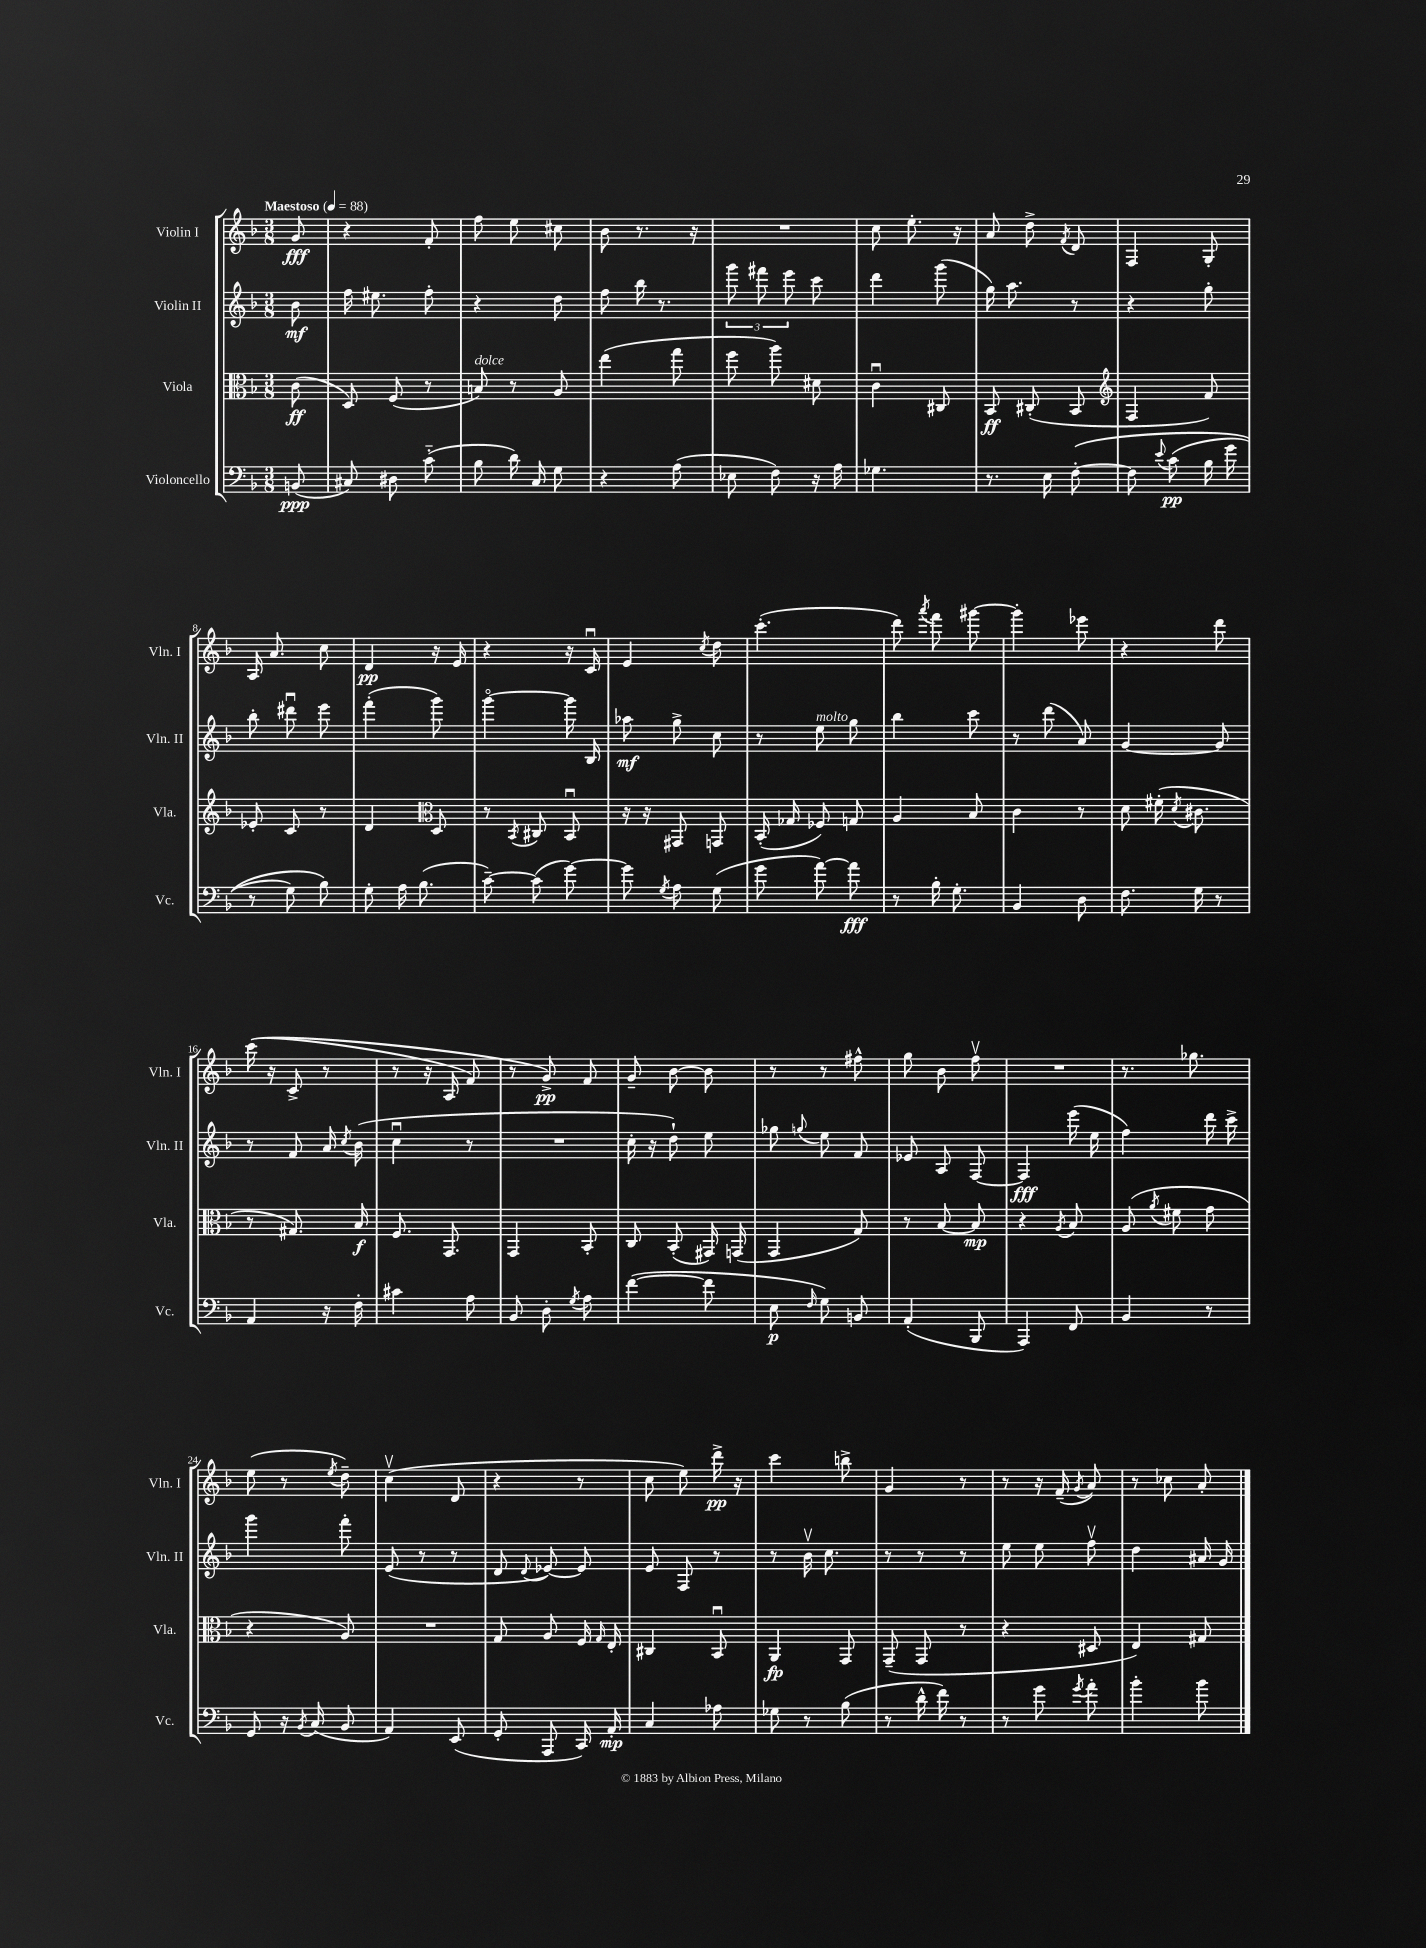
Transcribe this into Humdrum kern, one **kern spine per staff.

**kern	**kern	**kern	**kern
*staff4	*staff3	*staff2	*staff1
*clefF4	*clefC3	*clefG2	*clefG2
*k[b-]	*k[b-]	*k[b-]	*k[b-]
*M3/8	*M3/8	*M3/8	*M3/8
*MM88	*MM88	*MM88	*MM88
(8BB	(8c	8b-	8g
=	=	=	=
8C#)	8D)	16ff	4r
.	.	8.ee#	.
8D#	(8F	.	.
(8c'~	8r	8ff'	8f'
=	=	=	=
8B-	8B)	4r	8ff
16d)	8r	.	8ee
16C	.	.	.
8G	8A	8dd	8cc#
=	=	=	=
4r	(4ee	8ff	8b-
.	.	16bb-	8.r
.	.	8.r	.
(8A	8gg	.	.
.	.	.	16r
=	=	=	=
8E-	8ff	12ggg	4.r
.	.	12fff#	.
8F)	8aa)	.	.
.	.	12eee	.
16r	8d#	8ccc	.
16A	.	.	.
=	=	=	=
4.G-	4cu	4ddd	8cc
.	.	.	8.ee'
.	8C#	(8ggg	.
.	.	.	16r
=	=	=	=
8.r	8BB-	16gg)	8a
.	.	8.aa	.
.	(8C#'	.	8dd^
16E	.	.	.
.	.	.	8qf
&([8F'	8BB-	8r	8d
=	=	=	=
*	*clefG2	*	*
8F]	4F	4r	4F
8qqe	.	.	.
(8c	.	.	.
16B-	8f)	8gg'	8G'
16g	.	.	.
=	=	=	=
8r	8e-'	8bb-'	16A
.	.	.	8.a
8G)	8c	8ddd#u	.
8B-&)	8r	8eee	8cc
=	=	=	=
8G'	4d	(4fff'	4d
16A	.	.	.
(8.B-	.	.	.
*	*clefC3	*	*
.	8D	8ggg)	16r
.	.	.	16e
=	=	=	=
[8c~)	8r	[4gggo	4r
.	8qBB-	.	.
(8c]	8C#	.	.
[8g)	8BB-u	16ggg]	16r
.	.	16B-	16cu
=	=	=	=
8g]	16r	8aa-	4e
.	16r	.	.
8qG	.	.	.
8A	8GG#	8gg^	.
.	.	.	8qcc
(8G	8GG	8cc	8dd
=	=	=	=
8g	(16BB-'	8r	(4.ccc'
.	16G-	.	.
[8a)	8F-)	8ee	.
8a]	8G	8gg	.
=	=	=	=
8r	4A	4bb-	8ddd)
.	.	.	8qaaa
16B-'	.	.	8fff
8.G'	.	.	.
.	8B-	8ccc	[8ggg#
=	=	=	=
4BB-	4c	8r	4ggg#']
.	.	(8ddd	.
8D	8r	8a)	8eee-
=	=	=	=
8.F	8d	[4g	4r
.	(16f#'	.	.
.	8qd	.	.
16G	8.c#	.	.
8r	.	8g]	8ddd
=	=	=	=
4AA	8r	8r	&((16ccc
.	.	.	16r
.	8.G#)	8f	8c^
16r	.	16a	8r
.	.	8qcc	.
16F'	16B-	(16b-	.
=	=	=	=
4c#	8.F	4ccu	8r
.	.	.	16r
.	8.GG	.	16A
8A	.	8r	8f)
=	=	=	=
8BB-	4GG	4.r	8r
8D'	.	.	8g^&)
8qG	.	.	.
8A	8BB-'	.	8f
=	=	=	=
([4f	8C	16cc'	8g~
.	.	16r	.
.	(8BB-'	8dd`)	[8b-
8f]	16GG#)	8ee	8b-]
.	(16GG	.	.
=	=	=	=
8E	4GG	8gg-	8r
16qqF	.	8qqgg	.
8G)	.	8ee	8r
8BB	8G)	8f	8ff#^^
=	=	=	=
(4AA'	8r	8e-	8gg
.	[8B-	8A	8b-
8BBB-	8B-]	[8F	8ffv
=	=	=	=
4AAA)	4r	4F]	4.r
.	8qA	.	.
8FF	8B-	(16eee	.
.	.	16ee	.
=	=	=	=
4BB-	(8A	4ff)	8.r
.	8qa	.	.
.	8f#	.	.
.	.	.	8.gg-
8r	8g	16ddd	.
.	.	16ccc^	.
=	=	=	=
8GG	4r	4ggg	(8ee
16r	.	.	8r
8qBB-	.	.	.
(16C	.	.	.
.	.	.	8qee
8BB-	8A)	8fff'	8dd~)
=	=	=	=
4AA)	4.r	(8e	(4ccv
.	.	8r	.
(8EE	.	8r	8d
=	=	=	=
8GG'	8G	8d	4r
.	.	8qqd	.
8AAA	8A	[8e-)	.
16CC)	16F	8e-]	8r
.	16qqG	.	.
16AA'	16E'	.	.
=	=	=	=
4C	4C#	8e	8cc
.	.	8F	8ee)
8A-	8BB-u	8r	16ddd^
.	.	.	16r
=	=	=	=
8G-	4AA	8r	4ccc
8r	.	16b-v	.
.	.	8.cc	.
(8B-	8GG	.	8bb^
=	=	=	=
8r	(8GG~	8r	4g
16d^^	8GG	8r	.
16f)	.	.	.
8r	8r	8r	8r
=	=	=	=
8r	4r	8ee	8r
8g	.	8ee	16r
.	.	.	(16f~
8qg	.	.	8qg
8a'	8D#	8ffv	8a)
=	=	=	=
4b-'	4E)	4dd	8r
.	.	.	8cc-
8b-	8G#	16a#	8a'
.	.	16g	.
==	==	==	==
*-	*-	*-	*-
